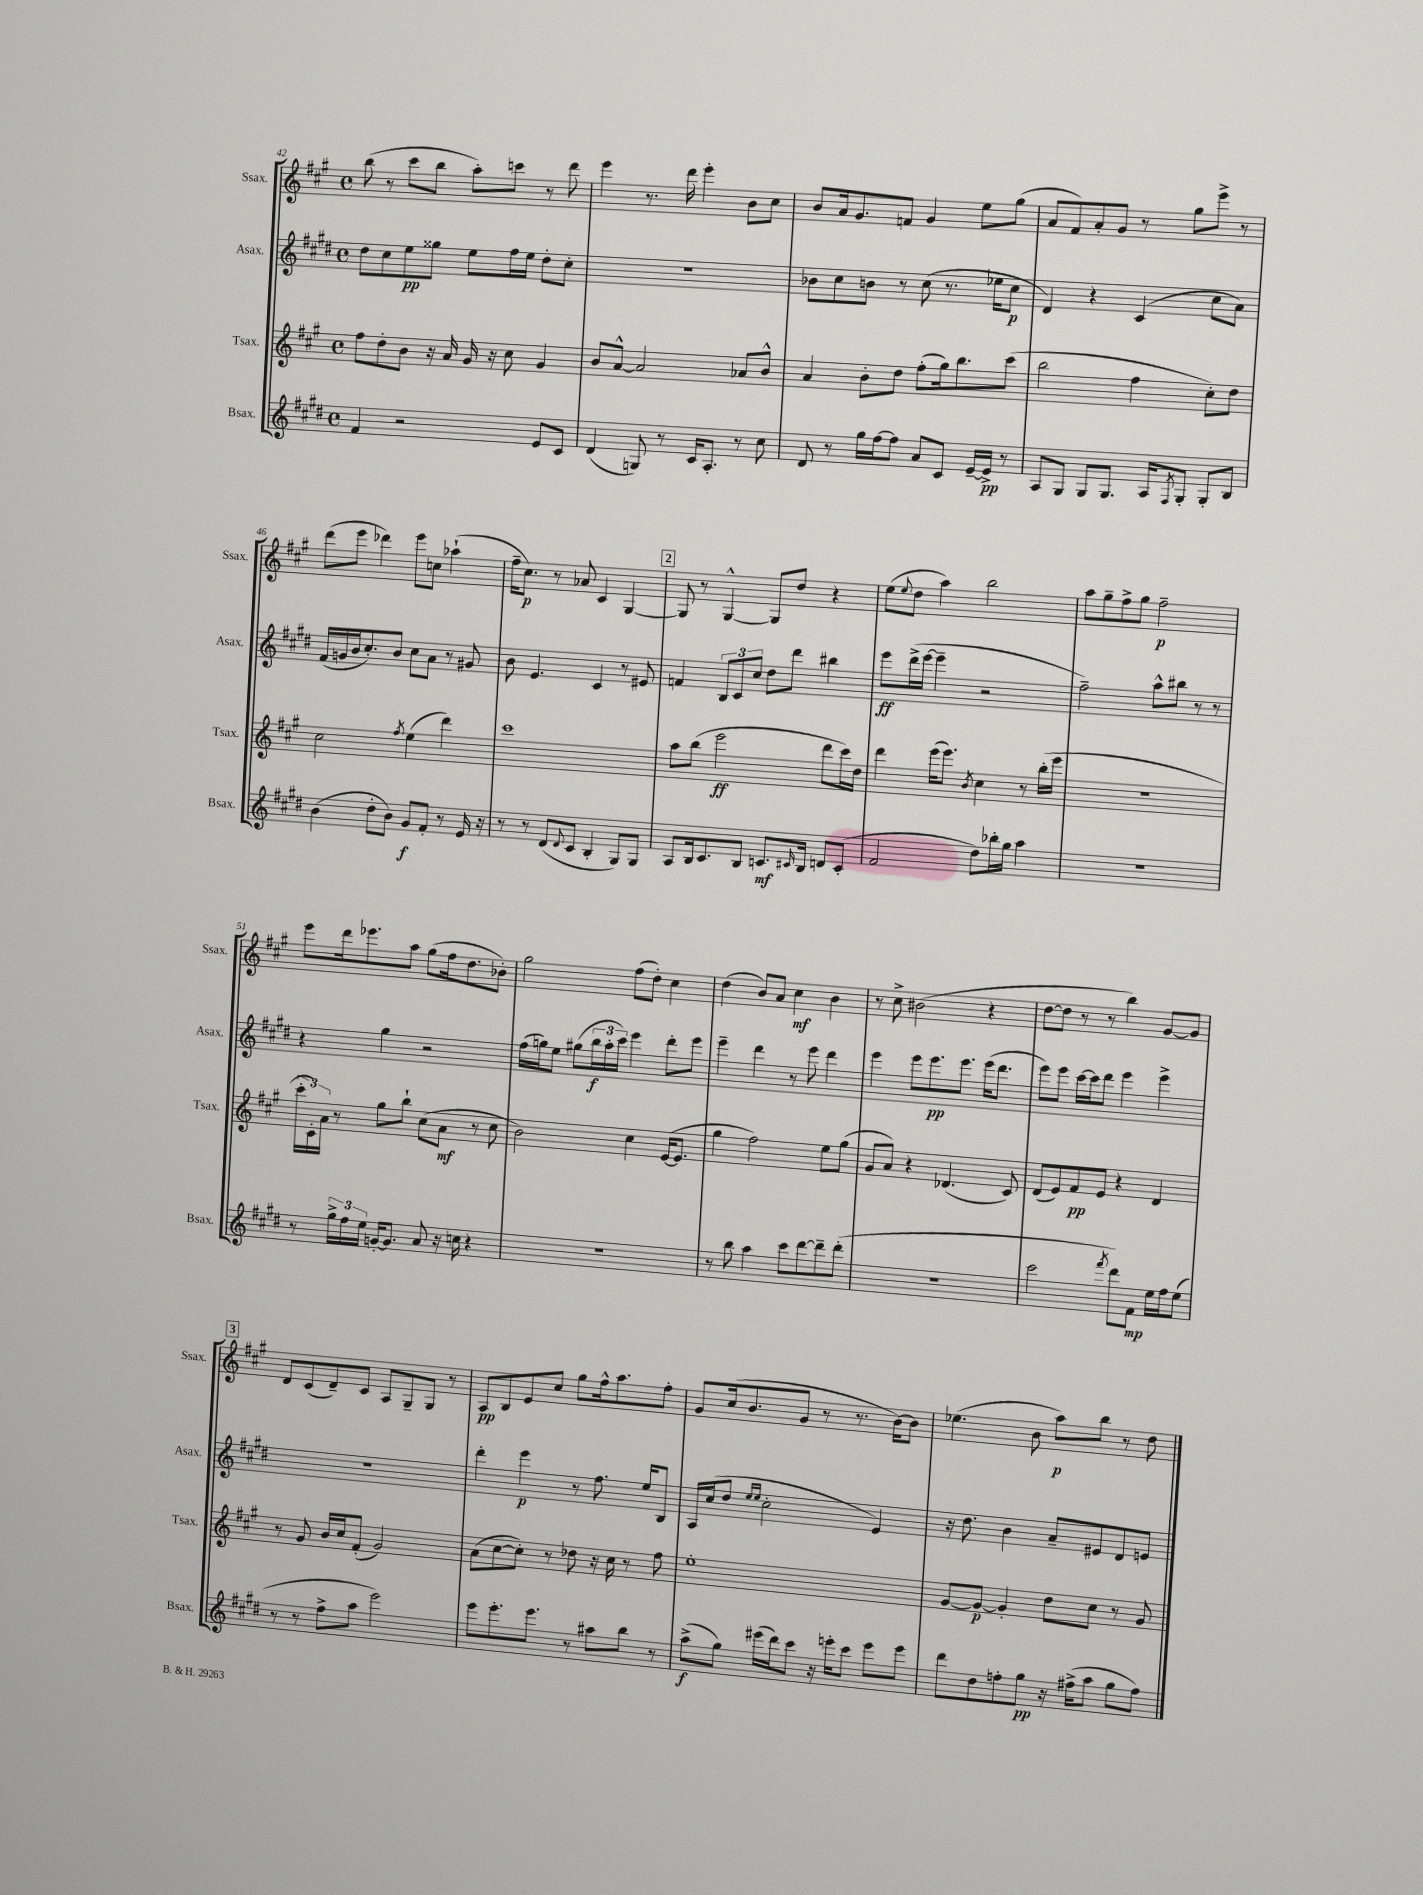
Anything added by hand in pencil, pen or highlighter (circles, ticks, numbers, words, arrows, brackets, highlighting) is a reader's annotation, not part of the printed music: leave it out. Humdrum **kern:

**kern	**dynam	**kern	**dynam	**kern	**dynam	**kern	**dynam
*part4	*part4	*part3	*part3	*part2	*part2	*part1	*part1
*staff4	*staff4	*staff3	*staff3	*staff2	*staff2	*staff1	*staff1
*I"Bsax.	*	*I"Tsax.	*	*I"Asax.	*	*I"Ssax.	*
*I'Bsax.	*	*I'Tsax.	*	*I'Asax.	*	*I'Ssax.	*
*clefG2	*	*clefG2	*	*clefG2	*	*clefG2	*
*k[f#c#g#d#]	*	*k[f#c#g#]	*	*k[f#c#g#d#]	*	*k[f#c#g#]	*
*M4/4	*	*M4/4	*	*M4/4	*	*M4/4	*
*met(c)	*	*met(c)	*	*met(c)	*	*met(c)	*
=42	=42	=42	=42	=42	=42	=42	=42
4f#/	.	8ff#\L	.	8dd#\L	.	(8bb\	.
.	.	8dd'\	.	8cc#\	.	8r	.
2r	.	8b\J	.	8ee\	pp	8ccc#\L	.
.	.	16r	.	8gg##X\J	.	8bb\J	.
.	.	16a/	.	.	.	.	.
.	.	16g#/	.	8ee\L	.	8aa'\L)	.
.	.	16r	.	.	.	.	.
.	.	8cc#\	.	16ff#\L	.	8cccn\J	.
.	.	.	.	16ee\JJ	.	.	.
8e/L	.	4g#/	.	8dd#'\L	.	8r	.
8c#/J	.	.	.	8cc#'\J	.	8ddd\	.
=43	=43	=43	=43	=43	=43	=43	=43
(4d#/	.	8b/L	.	1r	.	4eee\	.
.	.	[8a^^/J	.	.	.	.	.
8Gn/)	.	2a/]	.	.	.	8.r	.
8r	.	.	.	.	.	.	.
.	.	.	.	.	.	16ddd\	.
16c#/KL	.	.	.	.	.	4eee'\	.
8.A'/J	.	.	.	.	.	.	.
8r	.	8a-X/L	.	.	.	8b\L	.
8cc#\	.	8b^^/J	.	.	.	8cc#\J	.
=44	=44	=44	=44	=44	=44	=44	=44
8d#/	.	4a/	.	8b-X\L	.	8b/L	.
8r	.	.	.	8cc#\	.	16a/k	.
.	.	.	.	.	.	8.g#/	.
16gg#\LL	.	8b'\L	.	8bn\J	.	.	.
[16ff#\J	.	.	.	.	.	.	.
8ff#\J]	.	8dd\J	.	8r	.	8fn/J	.
8a/L	.	(8ff#'\L	.	(8cc#\	.	4g#/	.
8c#/J	.	16gg#\k)	.	8.r	.	.	.
.	.	8.bb\	.	.	.	.	.
[16e~/LL	.	.	.	.	.	8ee\L	.
16e^/JJ]	pp	.	.	16ee-X\KL	.	.	.
8r	.	(8ccc#\J	.	8cc#\J	p	(8gg#\J	.
=45	=45	=45	=45	=45	=45	=45	=45
8A/L	.	2bb\	.	4d#/)	.	8a/L	.
8G#/J	.	.	.	.	.	8f#/)	.
8G#/L	.	.	.	4r	.	8a'/	.
8.G#/J	.	.	.	.	.	8g#/J	.
.	.	4ff#\	.	(4c#/	.	8r	.
16A/KL	.	.	.	.	.	.	.
8qF#/	.	.	.	.	.	.	.
8G#'/J	.	.	.	.	.	8gg#\L	.
8G#'/L	.	8cc#'\L)	.	8cc#\L	.	8eee^\J	.
8B/J	.	8dd\J	.	8a\J)	.	8r	.
!!LO:LB:g=z
=46	=46	=46	=46	=46	=46	=46	=46
(4b\	.	2cc#\	.	(16f#/LL	.	(8ddd\L	.
.	.	.	.	16gn/	.	.	.
.	.	.	.	16b/J	.	8eee\J	.
.	.	.	.	8.cc#'/)	.	.	.
8dd#'\L	.	.	.	.	.	4ddd-X\)	.
8b\J)	.	.	.	8b/J	.	.	.
.	.	8qff#/	.	.	.	.	.
8g#/L	f	(4ee\	.	8cc#\L	.	8eee\L	.
8f#'/J	.	.	.	8a\J	.	8ccn\J	.
8r	.	4ddd\)	.	8r	.	(4aa-X`\	.
16e/	.	.	.	8g#X/	.	.	.
16r	.	.	.	.	.	.	.
=47	=47	=47	=47	=47	=47	=47	=47
8r	.	1ccc#	.	8b\	.	16ff#~\KL	.
.	.	.	.	.	.	8.cc#\J)	p
8r	.	.	.	4.e/	.	.	.
(8d#/L	.	.	.	.	.	8r	.
8qqd#/	.	.	.	.	.	.	.
8c#/J	.	.	.	.	.	8a-X/	.
4B'/	.	.	.	4c#/	.	4c#/	.
8G#/L)	.	.	.	8r	.	[4G#/	.
8G#/J	.	.	.	8e#X/	.	.	.
!!LO:REH:place=s1:t=2
=48	=48	=48	=48	=48	=48	=48	=48
8A/L	.	8aa\L	.	4fn/	.	8G#/]	.
16B/k	.	(8bb\J	.	.	.	8r	.
8.c#/	.	.	.	.	.	.	.
.	.	2eee\	ff	12B/L	.	[4G#^^/	.
.	.	.	.	12c#/	.	.	.
8B/J	.	.	.	.	.	.	.
.	.	.	.	12cc#/J	.	.	.
8.cn/L	mf	.	.	8dd#\L	.	8G#/L]	.
.	.	.	.	8ddd#\J	.	8dd/J	.
16qqc#X/	.	.	.	.	.	.	.
16B/Jk	.	.	.	.	.	.	.
8dn/L	.	8ddd\L	.	4bb#X\	.	4r	.
(8c#'/J	.	16ccc#\L)	.	.	.	.	.
.	.	16dd\JJ	.	.	.	.	.
=49	=49	=49	=49	=49	=49	=49	=49
2f#/	.	4ddd\	.	8eee\L	ff	(8ee\L	.
.	.	.	.	.	.	8qqee/	.
.	.	.	.	(16ddd#^\L	.	8dd\J	.
.	.	.	.	[16eee\JJ	.	.	.
.	.	(16eee\KL	.	4eee~\]	.	4aa\)	.
.	.	8.eee\J)	.	.	.	.	.
.	.	8qb/	.	.	.	.	.
8dd#\L)	.	4cc#\	.	2r	.	2bb\	.
16bb-X'\L	.	.	.	.	.	.	.
16gg#\JJ	.	.	.	.	.	.	.
4aa\	.	8r	.	.	.	.	.
.	.	(16bb'\LL	.	.	.	.	.
.	.	16eee\JJ	.	.	.	.	.
=50	=50	=50	=50	=50	=50	=50	=50
1r	.	1r	.	2ff#~\)	.	8aa\L	.
.	.	.	.	.	.	8gg#~\	.
.	.	.	.	.	.	8ff#^\	.
.	.	.	.	.	.	8gg#\J	.
.	.	.	.	8aa^^\L	.	2ff#~\	p
.	.	.	.	8bb#X\J	.	.	.
.	.	.	.	8r	.	.	.
.	.	.	.	8r	.	.	.
!!LO:LB:g=z
=51	=51	=51	=51	=51	=51	=51	=51
8r	.	24ccc#'\LL	.	4r	.	8eee\L	.
.	.	24c#'\)	.	.	.	.	.
.	.	24a\JJ	.	.	.	.	.
24gg#^\LL	.	8r	.	.	.	16ddd\k	.
24ff#\	.	.	.	.	.	.	.
.	.	.	.	.	.	8.eee-X\	.
24ee\JJ	.	.	.	.	.	.	.
[16gn'/KL	.	8gg#\L	.	4gg#\	.	.	.
8.g/J]	.	.	.	.	.	.	.
.	.	8bb`\J	.	.	.	8aa\J	.
8a/	.	(8cc#\L	.	2r	.	(8gg#\L	.
16r	.	8a\J	mf	.	.	16ff#\k	.
16ccn\	.	.	.	.	.	8.dd\	.
4r	.	8r	.	.	.	.	.
.	.	8cc#\	.	.	.	8b-X'\J)	.
=52	=52	=52	=52	=52	=52	=52	=52
1r	.	2b\)	.	(16ff#\LL	.	2gg#\	.
.	.	.	.	16ggn\J)	.	.	.
.	.	.	.	8ee\J	.	.	.
.	.	.	.	(8gg#X\L	.	.	.
.	.	.	.	24bb\L	f	.	.
.	.	.	.	24aa'\	.	.	.
.	.	.	.	24ccc#\JJ)	.	.	.
.	.	4cc#\	.	4eee\	.	(8ff#\L	.
.	.	.	.	.	.	8dd'\J)	.
.	.	([16e/KL	.	8ddd#'\L	.	4cc#\	.
.	.	8.e/J]	.	.	.	.	.
.	.	.	.	8eee\J	.	.	.
=53	=53	=53	=53	=53	=53	=53	=53
8r	.	4gg#\	.	4eee~\	.	(4dd\	.
8bb\	.	.	.	.	.	.	.
4aa\	.	2ff#\)	.	4ddd#\	.	8b/L)	.
.	.	.	.	.	.	8a/J	.
8ccc#\L	.	.	.	8r	.	4cc#\	mf
[8ddd#\	.	.	.	8eee\	.	.	.
8ddd#~\]	.	8ee\L	.	4ddd#\	.	4b\	.
(8ddd#'\J	.	(8gg#\J	.	.	.	.	.
=54	=54	=54	=54	=54	=54	=54	=54
1r	.	8g#/L	.	4eee\	.	8r	.
.	.	8a/J)	.	.	.	8cc#^\	.
.	.	4r	.	8eee\L	.	(2b#X\	.
.	.	.	.	8.eee\	pp	.	.
.	.	(4.d-X/	.	.	.	.	.
.	.	.	.	8.eee\J	.	.	.
.	.	.	.	(16eee\KL	.	4r	.
.	.	.	.	8.ddd#\J	.	.	.
.	.	8c#/)	.	.	.	.	.
=55	=55	=55	=55	=55	=55	=55	=55
2ccc#\	.	(8d/L	.	8eee\L)	.	[8dd\L	.
.	.	8e/)	.	8eee\J	.	8dd\J]	.
.	.	8f#/	pp	[16ccc#\LL	.	8r	.
.	.	.	.	16ccc#\J]	.	.	.
.	.	8e/J	.	8ddd#\J	.	8r	.
8qfff#/	.	.	.	.	.	.	.
8ddd#\L)	.	4r	.	4eee\	.	4bb\)	.
8f#\J	mp	.	.	.	.	.	.
16ee\LL	.	4d/	.	4eee^\	.	[8g#/L	.
16ff#\J	.	.	.	.	.	.	.
(8ee\J	.	.	.	.	.	8g#/J]	.
!!LO:LB:g=z
!!LO:REH:place=s1:t=3
=56	=56	=56	=56	=56	=56	=56	=56
8r	.	8r	.	1r	.	8d/L	.
8r	.	8g#/	.	.	.	(8c#/	.
8ff#^\L	.	16b/LL	.	.	.	8d~/)	.
.	.	16cc#/J	.	.	.	.	.
8aa\J	.	(8f#'/J	.	.	.	8c#/J	.
2eee\)	.	2g#/)	.	.	.	8A/L	.
.	.	.	.	.	.	8G#~/	.
.	.	.	.	.	.	8G#/J	.
.	.	.	.	.	.	8r	.
=57	=57	=57	=57	=57	=57	=57	=57
8eee\L	.	(8a\L	.	4ddd#'\	.	8A/L	pp
8.eee'\	.	[8cc#\	.	.	.	8B/	.
.	.	8cc#'\J])	.	4eee\	p	8e/	.
8.eee\J	.	.	.	.	.	.	.
.	.	8r	.	.	.	8cc#/J	.
8r	.	8dd-X\	.	8r	.	8gg#\L	.
8aa#X\L	.	16r	.	8.ff#\	.	16ff#^^\k	.
.	.	16cc#\	.	.	.	8.aa\	.
8bb\J	.	8r	.	.	.	.	.
.	.	.	.	16ee/KL	.	.	.
8r	.	8ff#\	.	8B/J	.	8ff#'\J	.
=58	=58	=58	=58	=58	=58	=58	=58
(8aa^\L	f	1ee'	.	16A/LL	.	8g#/L	.
.	.	.	.	(16cc#/J	.	.	.
8gg#\J)	.	.	.	8dd#/J	.	(16cc#/k	.
.	.	.	.	.	.	8.b/	.
.	.	.	.	16qqee/LL	.	.	.
.	.	.	.	16qqee/JJ	.	.	.
(16eee#X\LL	.	.	.	2cc#'\	.	.	.
16ddd#\J)	.	.	.	.	.	.	.
8ccc#\J	.	.	.	.	.	8g#/J	.
16r	.	.	.	.	.	8r	.
16eeen'\KL	.	.	.	.	.	.	.
8ccc#\J	.	.	.	.	.	8.r	.
8eee\L	.	.	.	4e/)	.	.	.
.	.	.	.	.	.	[16b\KL)	.
8eee\J	.	.	.	.	.	8b\J]	.
=59	=59	=59	=59	=59	=59	=59	=59
8ddd#\L	.	[8g#/L	.	16r	.	(4.ee-X\	.
.	.	.	.	8.dd#\	.	.	.
8dd#\	.	8g#/J_	p	.	.	.	.
8ffn'\	.	4g#'/]	.	4b\	.	.	.
8gg#\J	pp	.	.	.	.	8b\	.
16r	.	8dd\L	.	8a~/L	.	8aa\L)	p
(16ff#X^\KL	.	.	.	.	.	.	.
8aa\J	.	8cc#\J	.	8e#X/	.	8bb\J	.
8gg#\L	.	8r	.	8d#/	.	8r	.
8ff#\J)	.	8g#/	.	8en/J	.	8dd\	.
==	==	==	==	==	==	==	==
*-	*-	*-	*-	*-	*-	*-	*-
